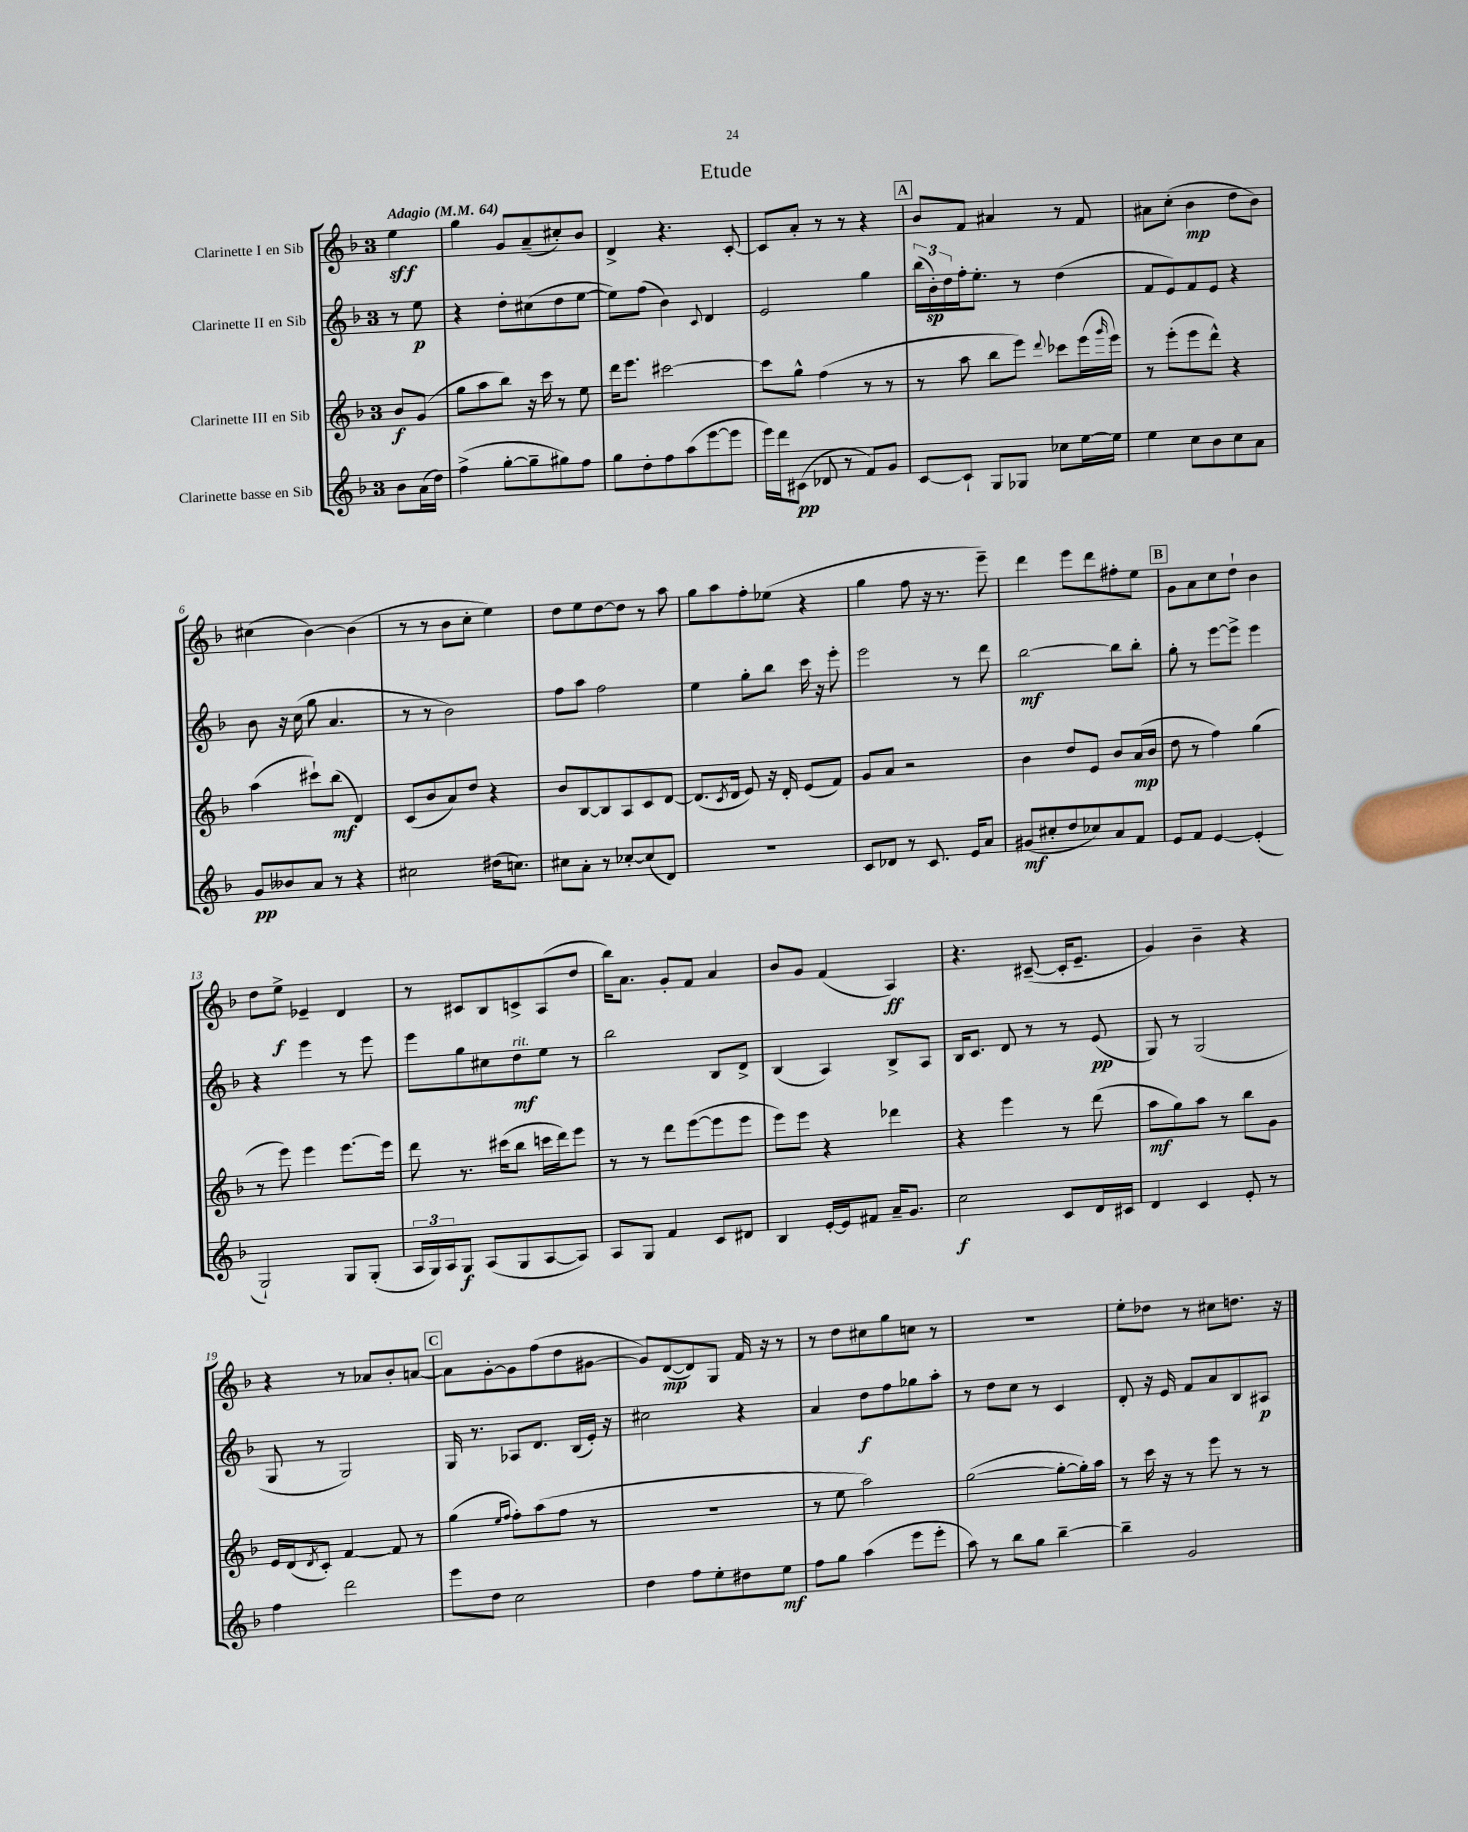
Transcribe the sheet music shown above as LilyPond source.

\header { title = "Etude" }
<<
\new StaffGroup <<
\new Staff = "s0" \with { instrumentName = "Clarinette I en Sib" } {
    \clef treble \key f \major \once \override Staff.TimeSignature.style = #'single-digit \time 3/4 \partial 4 \tempo "Adagio" 4 = 64
    e''4\sff |
    g''4 g'8 a'8--( cis''8-.) bes'8 |
    d'4-> r4. c'8~-. |
    c'8 a'8-. r8 r8 r4 |
    \mark \markup { \box "A" } bes'8 f'8 ais'4 r8 f'8 |
    ais'8 c''8-.( bes'4\mp d''8 bes'8) |
    cis''4( bes'4~) bes'4( |
    r8 r8 bes'8 c''8-. e''4) |
    d''8 e''8 d''8~ d''8 r8 a''8 |
    g''8 a''8 f''8-. ees''8( r4 |
    g''4 f''8 r16 r8. e'''8--) |
    d'''4 e'''8 d'''8 fis''8-. e''8 |
    \mark \markup { \box "B" } g'8 a'8 c''8 d''8-! bes'4 |
    d''8 e''8->\f ees'4-- d'4 |
    r8 cis'8 bes8 c'8-> a8( d''8 |
    bes''16) a'8. g'8-. f'8 a'4 |
    bes'8 g'8 f'4( a4\ff) |
    r4. cis'8~--( cis'16-. e'8.-- |
    g'4) bes'4-- r4 |
    r4 r8 aes'8 bes'8-. a'8~ |
    \mark \markup { \box "C" } a'8 g'8~-. g'8 f''8( d''8 gis'8~ |
    gis'8) d'8~\mp( d'8) g8 f'16 r16 r8 |
    r8 d''8 cis''8 g''8 c''8 r8 |
    R2. |
    e''8-. des''8 r8 cis''8 d''8. r16 \bar "|." |
}
\new Staff = "s1" \with { instrumentName = "Clarinette II en Sib" } {
    \clef treble \key f \major \once \override Staff.TimeSignature.style = #'single-digit \time 3/4 \partial 4
    r8 e''8\p |
    r4 d''8-. cis''8( d''8 e''8~ |
    e''8) f''8( bes'4) \appoggiatura { c'8 } d'4 |
    e'2 g''4 |
    \mark \markup { \box "A" } \tuplet 3/2 { bes''16( bes'16-.\sp) d''16 } f''16-. e''8.-. r8 d''4( |
    f'8 e'8) f'8 e'8 r4 |
    bes'8 r16 c''16( g''8 a'4. |
    r8 r8 bes'2) |
    f''8 a''8 f''2 |
    e''4 g''8-. bes''8 c'''16 r16 e'''8-. |
    e'''2 r8 d'''8 |
    bes''2~\mf bes''8 bes''8-. |
    \mark \markup { \box "B" } g''8-. r8 e'''8~ e'''8-> e'''4 |
    r4 e'''4 r8 e'''8 |
    e'''8 g''8 cis''8 d''8\mf^\markup { \italic "rit." } e''8 r8 |
    bes''2 bes8 d'8-> |
    bes4( a4) bes8-> a8 |
    bes16 c'8. d'8 r8 r8 e'8\pp( |
    g8) r8 g2( |
    g8 r8 g2) |
    \mark \markup { \box "C" } g16 r8. aes8 d'8. bes16( e'16-.) r16 |
    cis''2 r4 |
    a'4 d''8\f f''8 ges''8 a''8-. |
    r8 d''8 c''8 r8 c'4 |
    d'8-. r16 e'16 f'8 a'8 bes8 ais8\p \bar "|." |
}
\new Staff = "s2" \with { instrumentName = "Clarinette III en Sib" } {
    \clef treble \key f \major \once \override Staff.TimeSignature.style = #'single-digit \time 3/4 \partial 4
    bes'8\f g'8( |
    g''8 a''8 bes''8) r16 c'''16 r8 e''8 |
    d'''16 e'''8. cis'''2~ |
    cis'''8 g''8-^ f''4( r8 r8 |
    \mark \markup { \box "A" } r8 a''8 bes''8 e'''8) \appoggiatura { d'''8 } ces'''8 e'''16( \grace { g'''16 } e'''16) |
    r8 e'''8-.( e'''8 d'''8-^) r4 |
    a''4( cis'''8-!) bes''8\mf( d'4) |
    c'8( bes'8 a'8) d''8 r4 |
    bes'8 bes8~ bes8 a8 c'8 d'8~ |
    d'8.( \acciaccatura { c'8 } d'16 e'8) r16 d'16-. e'8( f'8) |
    g'8 a'8 r2 |
    bes'4 d''8 e'8 bes'8 a'16\mp( bes'16 |
    \mark \markup { \box "B" } d''8 r8 f''4) g''4( |
    r8 e'''8) e'''4 e'''8.~ e'''16 |
    d'''8 r8. cis'''16( bes''8 c'''16 d'''16) e'''8 |
    r8 r8 d'''8 e'''8~( e'''8 e'''8 |
    e'''8) e'''8 r4 des'''4 |
    r4 e'''4 r8 d'''8( |
    a''8\mf g''8) a''8 r8 bes''8 g'8 |
    e'16 d'16( \acciaccatura { d'8 } c'8-.) f'4~ f'8 r8 |
    \mark \markup { \box "C" } g''4( \grace { e''16 f''16 } f''8-.) a''8( f''8 r8 |
    R2. |
    r8 e''8 a''2) |
    g''2~( g''8~-. g''16-.) a''16 |
    r8 c'''16 r16 r8 e'''8 r8 r8 \bar "|." |
}
\new Staff = "s3" \with { instrumentName = "Clarinette basse en Sib" } {
    \clef treble \key f \major \once \override Staff.TimeSignature.style = #'single-digit \time 3/4 \partial 4
    bes'8 a'16( d''16) |
    f''4->( g''8~-. g''8-- gis''8) f''8 |
    g''8 d''8-. f''8 a''8( e'''8~ e'''8 |
    e'''16) d'''16 cis'8\pp( des'8 r8 f'8) g'8 |
    \mark \markup { \box "A" } c'8~ c'8-! g8 ges8 ces''8 e''16~ e''16 |
    e''4 c''8 bes'8 c''8 a'8 |
    g'8\pp beses'8 a'8 r8 r4 |
    cis''2 dis''16( c''8.) |
    cis''8 a'8-. r8 ces''8~-. ces''8( d'8) |
    R2. |
    c'8 des'8 r8 c'8. e'16 a'8 |
    gis'8\mf( cis''8-. d''8 ces''8) a'8 f'8 |
    \mark \markup { \box "B" } e'8 f'8 e'4~ e'4-.( |
    g2-!) g8 g8-.( |
    \tuplet 3/2 { a16 g16) a16 } g8\f a8( g8 a8~ a8) |
    a8 g8 f'4 c'8 dis'8 |
    bes4 e'16~-. e'16 fis'8 a'16-- g'8. |
    c''2\f c'8 d'16 cis'16 |
    d'4 c'4 e'8-. r8 |
    f''4 d'''2 |
    \mark \markup { \box "C" } e'''8 d''8 c''2 |
    d''4 f''8 e''8-. dis''8 e''8\mf |
    f''8 g''8 a''4( e'''8 e'''8-. |
    a''8) r8 bes''8 g''8 bes''4~-- |
    bes''4-- g'2 \bar "|." |
}
>>
>>
